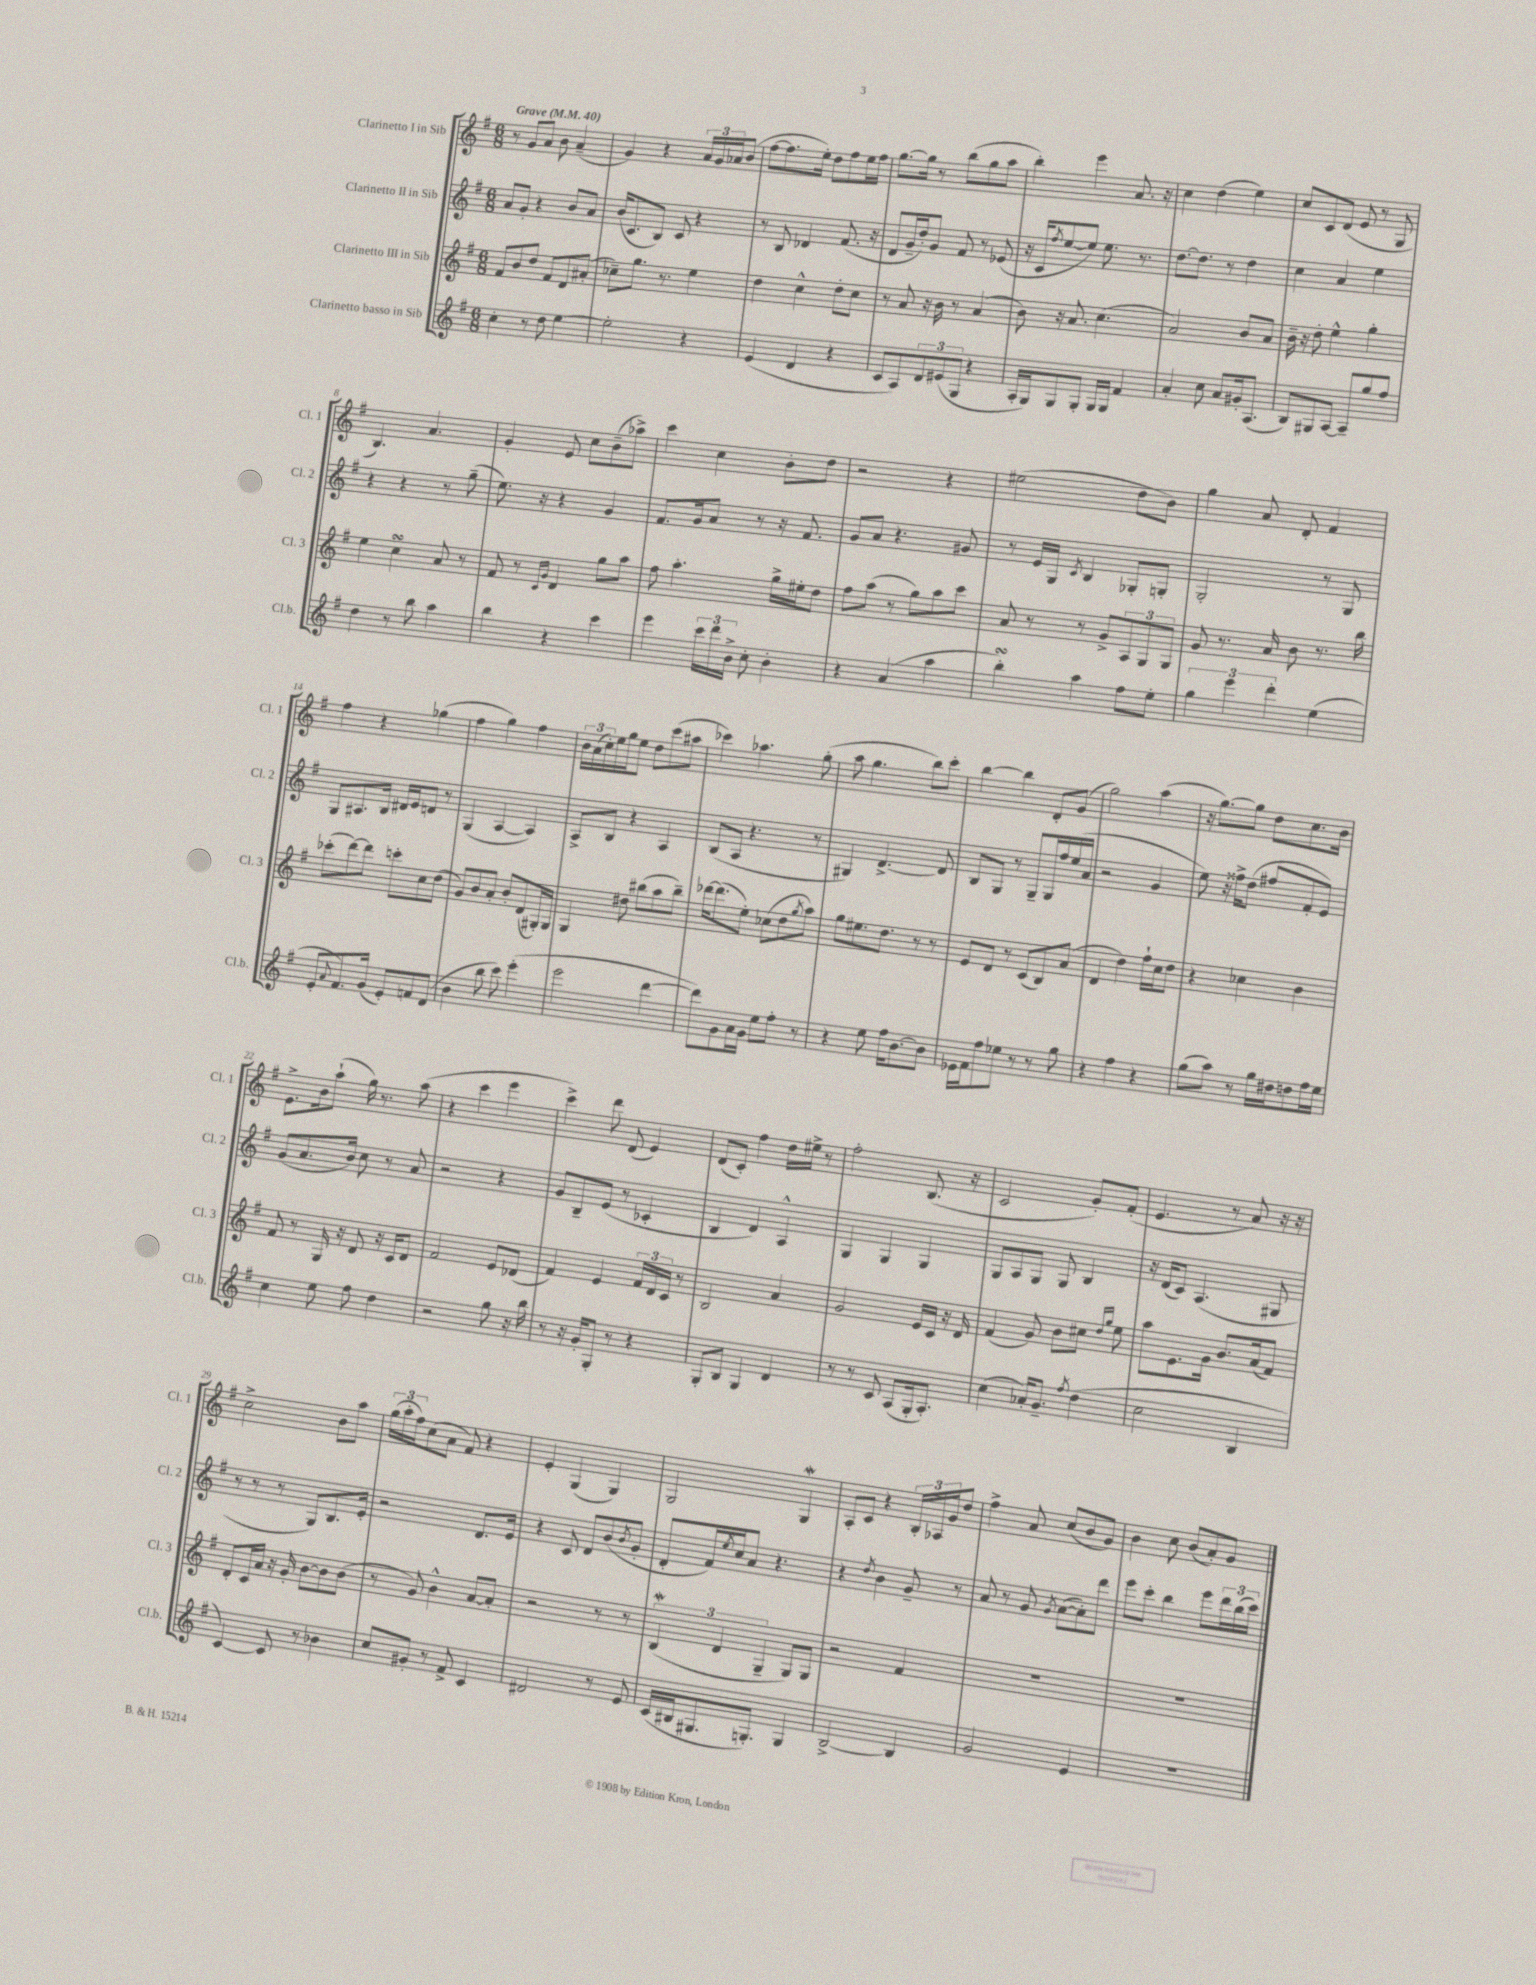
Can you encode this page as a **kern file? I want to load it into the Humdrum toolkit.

**kern	**kern	**kern	**kern
*part4	*part3	*part2	*part1
*staff4	*staff3	*staff2	*staff1
*I"Clarinetto basso in Sib	*I"Clarinetto III in Sib	*I"Clarinetto II in Sib	*I"Clarinetto I in Sib
*I'Cl.b.	*I'Cl. 3	*I'Cl. 2	*I'Cl. 1
*clefG2	*clefG2	*clefG2	*clefG2
*k[f#]	*k[f#]	*k[f#]	*k[f#]
*M6/8	*M6/8	*M6/8	*M6/8
*MM40	*MM40	*MM40	*MM40
=1	=1	=1	=1
!	!	!	!LO:TX:a:B:t=Grave
4cc'\	8f#/L	8a/L	8r
.	8b/	8g'/J	8g/L
8r	8dd/J	4r	8a/J
8dd\	8f#/L	.	8b\
[4ee\	8d/	8b/L	(4a~/
.	(8a#X'/J	8a/J	.
=2	=2	=2	=2
2ee'\]	8cc-X~\L)	(16b/KL	4g/)
.	.	8.c/	.
.	8.gg\J	.	.
.	.	8B/J)	4r
.	8.r	.	.
.	.	8c/	.
4r	4ee\	4r	24a/LL
.	.	.	24g/
.	.	.	24a-X/J
.	.	.	(8b/J
=3	=3	=3	=3
(4e/	4dd\	8r	[8ff#\L
.	.	8B/	8.ff#\]
4d/	4cc^^\	4d-X/	.
.	.	.	16ee'\Jk)
.	.	.	8dd\L
4r	8dd'\L	(8.f#/	8ff#\
.	8cc\J	.	16ee\L
.	.	16r	16ff#\JJ
=4	=4	=4	=4
8c/L	8r	8d/L	[8.gg\L
8A/)	8a/	16g~/L	.
.	.	16dd'/J)	16gg\Jk]
12d/	16r	8g/J	8r
.	16b\	.	.
(12e#X/	.	.	.
.	8r	8f#/	(8bb\L
12G/J	.	.	.
4r	(4a/	8r	8gg\
.	.	(8e-X/	8aa\J
=5	=5	=5	=5
16A'/LL	8b\)	16r	4bb'\)
16G/J)	.	16c/KL	.
.	.	8qff#/	.
8G/	16r	[8ee/	.
.	8.a/	.	.
8G'/J	.	8ee/J])	4eee\
16G/LL	(4.cc\	8.ee\	.
16G/JJ	.	.	.
4f#/	.	.	8.a/
.	.	8.r	.
.	.	.	16r
=6	=6	=6	=6
4a'/	2a/)	[8.dd\L	4cc\
.	.	8.dd\J]	.
8cc\	.	.	(4dd\
8a/L	.	8r	.
16g#X'/k	8b/L	4dd\	4ee\)
(8.A/J	.	.	.
.	8a/J	.	.
=7	=7	=7	=7
8B/L)	16b~\	4cc\	8cc/L
.	16r	.	.
8G#X/	8dd'\	.	8c/
[8A/J	4ee^^\	4a/	(8d/J
8A~/L]	.	.	8e/
8gg/	4gg'\	4ee\	8r
8ff#/J	.	.	8G/
!!LO:LB:g=z
=8	=8	=8	=8
4dd\	4ee\	4r	4.B/)
8r	4ccsSSs\	4r	.
8bb\	.	.	4.a/
4aa\	8a/	8r	.
.	8r	(8gg~\	.
=9	=9	=9	=9
4bb\	8f#/	8.ee\)	4g'/
.	8r	.	.
.	.	16r	.
.	16qqc/LL	.	.
.	16qqg/JJ	.	.
4r	4d/	4r	8e/
.	.	.	8cc\L
4ccc\	8gg\L	4g/	(8b~\
.	8aa\J	.	8aa-X^\J)
=10	=10	=10	=10
4eee\	8ff#\	8.f#/L	4ccc\
.	4.aa'\	.	.
.	.	16g/k	.
24ccc\LL	.	8a/J	4cc\
24ddd\	.	.	.
24b^\JJ	.	.	.
8cc'\	.	8r	.
4b'\	16gg^\LL	16r	8b'\L
.	16ee#X'\J	8.f#/	.
.	8dd\J	.	8dd\J
=11	=11	=11	=11
4r	8ff#\L	8g/L	2r
.	(8aa\J	8a/J	.
(4a/	8r	4.r	.
.	8gg\L)	.	.
4aa\	8aa\	.	4r
.	8ccc\J	8g#X/	.
=12	=12	=12	=12
4bbsSsS'\)	8a/	8r	(2ee#X\
.	8r	16e/LL	.
.	.	16G/JJ	.
.	.	8qc/	.
4aa\	8r	4B/	.
.	8g^/L	.	.
8ff#\L	12A/	8G-X'/L	8dd\L
.	12G/	.	.
8ee'\J	.	8Gn'/J	8b\J)
.	12G/J	.	.
=13	=13	=13	=13
6gg\	8g/	2G'/	4gg\
.	8.r	.	.
6eee\	.	.	.
.	.	.	8a/
.	16a/	.	.
6ddd'\	.	.	.
.	8b\	.	8d'/
(4ee\	8.r	8r	4f#/
.	.	8G/	.
.	16bb\	.	.
!!LO:LB:g=z
=14	=14	=14	=14
8e'/L	(8ccc-X'\L	8G/L	4ff#\
8qqa/	.	.	.
8.f#/)	[8ddd\)	8.A#X/	.
.	8ddd\J]	.	4r
(16g/Jk	.	16B/Jk	.
8e'/L)	8cccn'\L	16d#X/LL	.
.	.	16e/J	.
8fn/	8cc\	8dn/J	(4gg-X\
(8d/J	(8dd\J	8r	.
=15	=15	=15	=15
4b\	8g/L)	(4G/	4ff#\
.	8b/	.	.
8bb\	8a'/J	[4A/	4gg\)
8ccc\)	8b'/L	.	.
(4eee'\	(8d/	4A/])	4ff#\
.	16G#X'/L)	.	.
.	16G#/JJ	.	.
=16	=16	=16	=16
2eee\	4G/	8A^/L	24b\LL
.	.	.	(24a\
.	.	.	24cc'\)
.	.	8B/J	16ee\
.	.	.	16gg\J
.	8dd#X\	4r	8ee\J
.	(8bb#X\L	.	8dd\L
[4ddd\	8aa\	4A/	(8ccc\
.	8bb#~\J)	.	8aa#X\J
=17	=17	=17	=17
8ddd\L])	[16ddd-X\KL	(8B/L	4ccc-X\)
.	(8.ddd-\]	.	.
8g\	.	8A/J	.
16a\L	8ee'\J)	4.r	4.aa-X\
16g\JJ	.	.	.
8ee\L	(8cc-X\L	.	.
8ff#'\J	8dd\	.	.
.	8qgg/	.	.
8r	8aa\J)	8r	(8gg'\
=18	=18	=18	=18
4r	8gg\L	4G#X/)	8aa\
.	8.ee#X\	.	4.gg\
8ee\	.	[4.d^/	.
.	8.dd\J	.	.
16ff#\KL	.	.	.
[8.b\	.	.	.
.	8r	.	8bb\L)
8b\J]	8r	8d/]	8ccc'\J
=19	=19	=19	=19
16e-X\LL	8e/L	8B/L	[4bb\
16f#\J	.	.	.
8ff#\	8d/J	8G/J	.
8ee-X\J	8r	8r	4bb\]
8r	(8c/L	8G~/L	.
8r	8B/)	16G/L	8d'/L
.	.	16ff#/	.
8gg\	(8a/J	(16ee/	(8g/J
.	.	16a/JJ	.
=20	=20	=20	=20
4r	4d/	2r	2gg\)
4ff#\	4dd\)	.	.
4r	16ff#`\LL	4g/	(4aa\
.	16cc\J	.	.
.	8dd\J	.	.
=21	=21	=21	=21
(8gg\L	4r	8ee\)	16r
.	.	.	[8.gg\L)
8aa\J)	.	16r	.
.	.	16ff##X^\KL	.
8r	4cc-X\	(8dd\J	8gg\J]
16gg\LL	.	8ff#X/L	8dd\L
16dd#X\J	.	.	.
8ddn\	4b\	8f#'/	8.cc\
16ff#\L	.	8e/J)	.
16ee\JJ	.	.	16b\Jk
!!LO:LB:g=z
=22	=22	=22	=22
4cc\	8f#/	(8g/L	8.e^\L
.	8r	8.a/	.
.	.	.	16b\k
8ee\	16G/	.	(8aa`\J
.	16r	16b/Jk)	.
8ff#\	8d/	8cc\	16gg\)
.	.	.	8.r
4dd\	16r	8r	.
.	16c/KL	.	.
.	8d/J	8a/	(8aa\
=23	=23	=23	=23
2r	2f#/	2r	4r
.	.	.	4ccc\
8gg\	8e/L	4r	4eee\
16r	(8d-X/J	.	.
16bb\	.	.	.
=24	=24	=24	=24
8r	4f#/)	8g/L	4ccc^\)
16r	.	8B~/	.
16g'/KL	.	.	.
8G'/J	4e/	(8e/J	8ddd\
8r	.	8r	(8d/
4r	24f#/LL	4c-X'/	4e/)
.	24d/	.	.
.	24c/JJ	.	.
.	8r	.	.
=25	=25	=25	=25
8G'/L	2B/	4B/	(8d/L
8B/J	.	.	8c'/J)
4G/	.	4d/)	4ff#\
4d/	4a/	4A^^/	16dd\LL
.	.	.	16ee#X^\JJ
.	.	.	8r
=26	=26	=26	=26
8r	2g/	4G/	2ff#'\
8r	.	.	.
8c/	.	4G/	.
(8A/L	.	.	.
16G'/k	16e/LL	4G/	(8.B/
8.A'/J)	16c/JJ	.	.
.	16r	.	.
.	16d/	.	16r
=27	=27	=27	=27
(4cc\	(4f#/	8G/L	2c/
.	.	8A/	.
16a-X'/KL)	8g/)	8G/J	.
8.g~/J	.	.	.
.	8b\L	8G/	.
8qff#/	.	.	.
(4dd\	8cc#X\J	4B/	8g'/L)
.	16qqdd/LL	.	.
.	16qqgg/JJ	.	.
.	8ee\	.	(8f#'/J
=28	=28	=28	=28
2cc\	8aa\L	16r	4.e/
.	.	(16d/KL	.
.	8.e\	8c/J)	.
.	.	(4.A/	.
.	16g\Jk	.	.
.	8.b/L	.	8r
4B/	.	.	8a/)
.	(16a/k	.	.
.	8f#/J)	8G#X/	16r
.	.	.	16r
!!LO:LB:g=z
=29	=29	=29	=29
[4c/)	8d'/L	8r	2cc^\
.	16c/L	8r	.
.	16a/JJ	.	.
8c/]	16r	8r	.
.	16g'/	.	.
8r	[8b\L	8G/L)	.
4b-X\	8b\]	8.B/	8b\L
.	(8b\J	.	8aa\J
.	.	16e'/Jk	.
=30	=30	=30	=30
8cc/L	8r	2r	(24gg\LL
.	.	.	24aa'\
.	.	.	24ff#\J)
8g#X'/J	8g/)	.	(8cc\
8r	4b^^\	.	8a\J
8f#^/	.	.	8f#/)
4c/	[8a/L	8.d/L	4r
.	8a'/J]	.	.
.	.	16e/Jk	.
=31	=31	=31	=31
2d#X/	2r	4r	4e'/
.	.	8c/	(4G/
.	.	8d/L	.
8r	8r	(8b/	4G/)
.	.	8qb/	.
8e/	8r	8g'/J	.
=32	=32	=32	=32
(16c/LL	(6BW/	8d'/L	2G/
16B#X/J	.	.	.
8.G#X/	.	16f#/L)	.
.	6d/	.	.
.	.	8qee/	.
.	.	16cc/J	.
.	.	8a/J	.
8.Gn'/J)	.	.	.
.	6G~/	.	.
.	.	4.r	.
4G/	8G/L)	.	4Gw/
.	8G/J	.	.
=33	=33	=33	=33
[2B^/	2r	4r	8A'/L
.	.	.	8c/J
.	.	8qdd/	.
.	.	4b\	4r
4B/]	4f#/	8g~/	24B'/LL
.	.	.	24A-X/
.	.	.	24g/J
.	.	8r	8dd/J
=34	=34	=34	=34
2g/	2.r	8a/	4ff#^\
.	.	8r	.
.	.	8g/	8a/
.	.	8qg/	.
.	.	([8a\L	(8cc/L
4e/	.	8a'\])	8b/
.	.	8ddd\J	8g/J)
=35	=35	=35	=35
2.r	2.r	8eee\L	4b\
.	.	8ccc'\J	.
.	.	4bb\	8cc\
.	.	.	(8b/L
.	.	8eee\L	8a'/)
.	.	24ddd\L	8g/J
.	.	(24bb\	.
.	.	24ccc\JJ)	.
==	==	==	==
*-	*-	*-	*-
